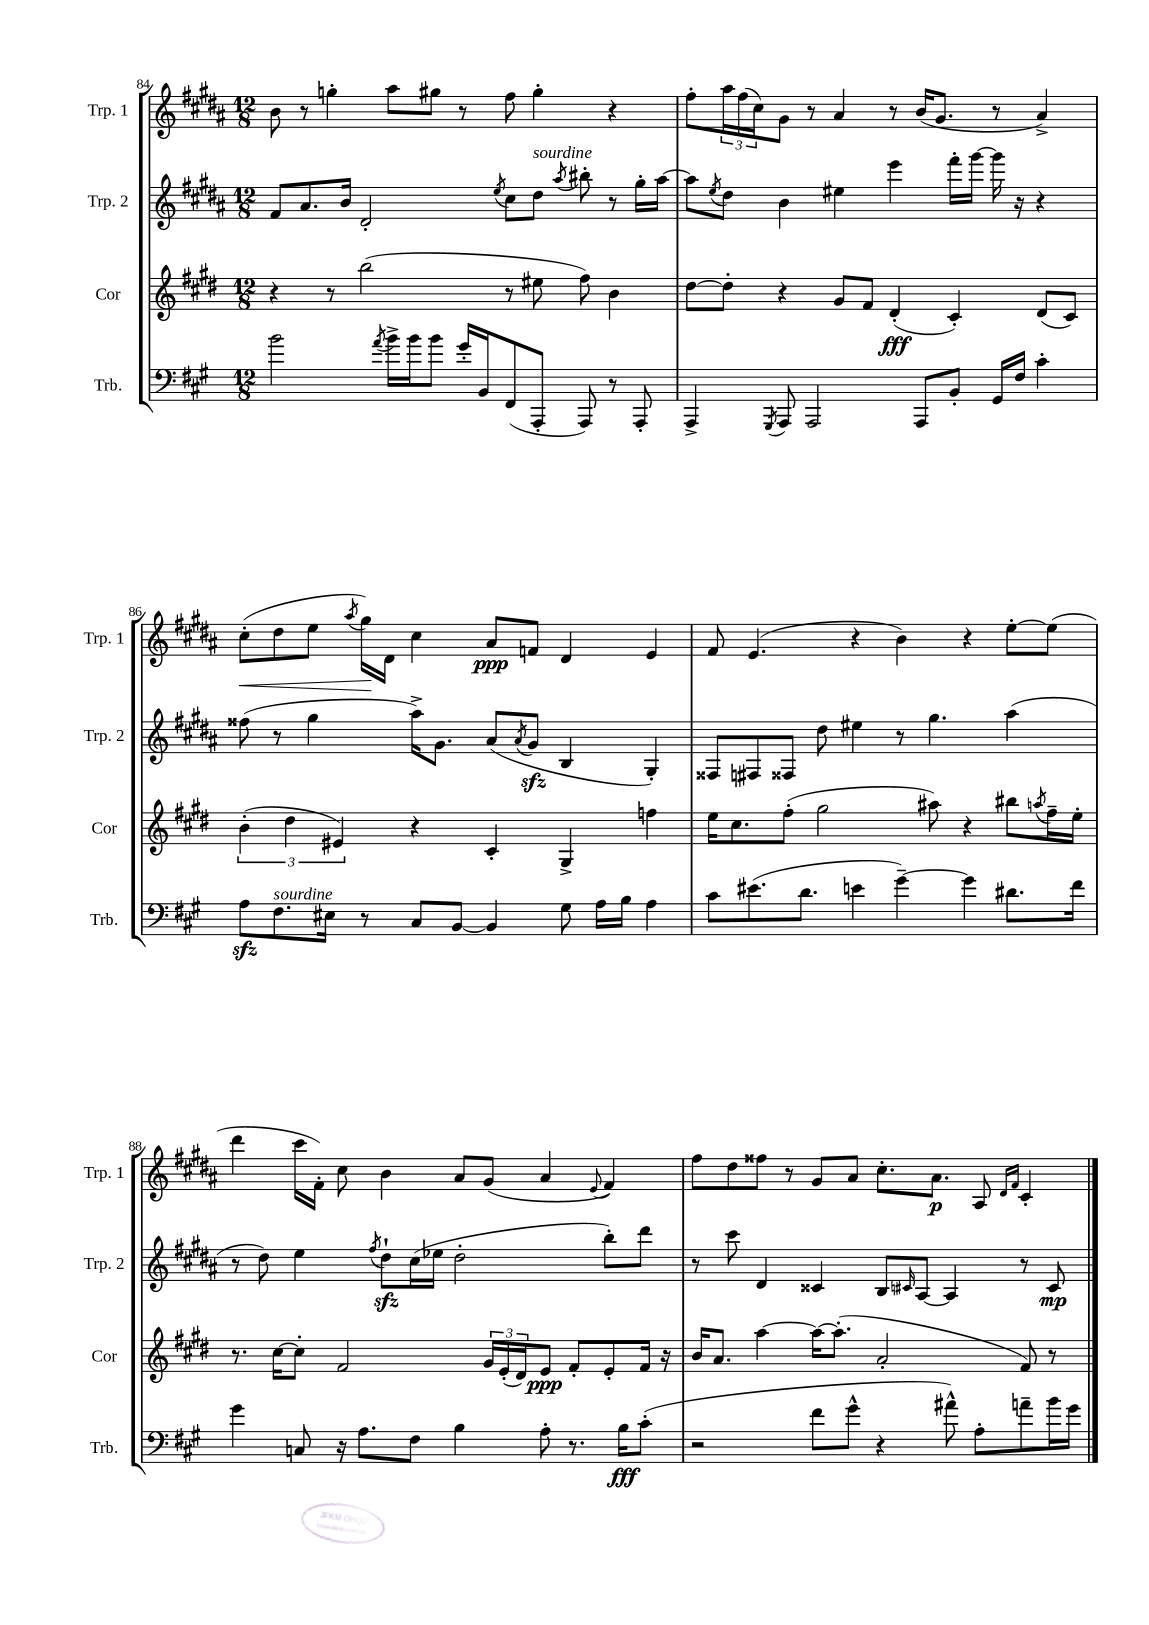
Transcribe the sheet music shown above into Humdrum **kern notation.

**kern	**dynam	**kern	**dynam	**kern	**dynam	**kern	**dynam
*part4	*part4	*part3	*part3	*part2	*part2	*part1	*part1
*staff4	*staff4	*staff3	*staff3	*staff2	*staff2	*staff1	*staff1
*I"Trb.	*	*I"Cor	*	*I"Trp. 2	*	*I"Trp. 1	*
*I'Trb.	*	*I'Cor	*	*I'Trp. 2	*	*I'Trp. 1	*
*clefF4	*	*clefG2	*	*clefG2	*	*clefG2	*
*k[f#c#g#]	*	*k[f#c#g#d#]	*	*k[f#c#g#d#a#]	*	*k[f#c#g#d#a#]	*
*M12/8	*	*M12/8	*	*M12/8	*	*M12/8	*
=84	=84	=84	=84	=84	=84	=84	=84
2b\	.	4r	.	8f#/L	.	8b\	.
.	.	.	.	8.a#/	.	8r	.
.	.	8r	.	.	.	4ggn'\	.
.	.	.	.	16b/Jk	.	.	.
.	.	(2bb\	.	2d#'/	.	.	.
8qa/	.	.	.	.	.	.	.
16b^\LL	.	.	.	.	.	8aa#\L	.
16b\J	.	.	.	.	.	.	.
8b\J	.	.	.	.	.	8gg#X\J	.
16g#'/LL	.	.	.	.	.	8r	.
16BB/J	.	.	.	.	.	.	.
.	.	.	.	8qee/	.	.	.
(8FF#/	.	8r	.	8cc#\L	.	8ff#\	.
!	!	!	!	!LO:TX:a:i:t=sourdine	!	!	!
8AAA'/J	.	8ee#X\	.	8dd#\J	.	4gg#'\	.
.	.	.	.	8qaa#/	.	.	.
8AAA/)	.	8ff#\)	.	8bb#X'\	.	.	.
8r	.	4b\	.	8r	.	4r	.
8AAA'/	.	.	.	16gg#'\LL	.	.	.
.	.	.	.	[16aa#\JJ	.	.	.
=85	=85	=85	=85	=85	=85	=85	=85
4AAA^/	.	[8dd#\L	.	8aa#\L]	.	8ff#'\L	.
.	.	.	.	8qee/	.	.	.
.	.	8dd#'\J]	.	8dd#\J	.	24aa#\L	.
.	.	.	.	.	.	(24ff#\	.
.	.	.	.	.	.	24cc#\J)	.
8qGGG#/	.	.	.	.	.	.	.
8AAA/	.	4r	.	4b\	.	8g#\J	.
2AAA/	.	.	.	.	.	8r	.
.	.	8g#/L	.	4ee#X\	.	4a#/	.
.	.	8f#/J	.	.	.	.	.
.	.	(4d#'/	fff	4eee\	.	8r	.
8AAA/L	.	.	.	.	.	(16b/KL	.
.	.	.	.	.	.	8.g#/J	.
8BB'/J	.	4c#'/)	.	16fff#'\LL	.	.	.
.	.	.	.	[16ggg#\JJ	.	.	.
16GG#/LL	.	.	.	16ggg#\]	.	8r	.
16F#/JJ	.	.	.	16r	.	.	.
4c#'\	.	(8d#/L	.	4r	.	4a#^/)	.
.	.	8c#/J)	.	.	.	.	.
!!LO:LB:g=z
=86	=86	=86	=86	=86	=86	=86	=86
!	!	!	!	!	!	!	!LO:HP:b
8Azz\L	.	(6b'\	.	(8ff##X\	.	(8cc#'\L	<
!LO:TX:a:i:t=sourdine	!	!	!	!	!	!	!
8.F#\	.	.	.	8r	.	8dd#\	.
.	.	6dd#\	.	.	.	.	.
.	.	.	.	4gg#\	.	8ee\J	.
16E#X\Jk	.	.	.	.	.	.	.
.	.	6e#X/)	.	.	.	.	.
.	.	.	.	.	.	8qaa#/	.
8r	.	.	.	.	.	16gg#\LL)	.
.	.	.	.	.	.	16d#\JJ	[
8C#/L	.	4r	.	16aa#^\KL)	.	4cc#\	.
.	.	.	.	8.g#\J	.	.	.
[8BB/J	.	.	.	.	.	.	.
4BB/]	.	4c#'/	.	(8a#/L	.	8a#/L	ppp
.	.	.	.	8qa#/	.	.	.
.	.	.	.	8g#zz/J	.	8fn/J	.
8G#\	.	4G#^/	.	4B/	.	4d#/	.
16A\LL	.	.	.	.	.	.	.
16B\JJ	.	.	.	.	.	.	.
4A\	.	4ffn\	.	4G#'/)	.	4e/	.
=87	=87	=87	=87	=87	=87	=87	=87
8c#\L	.	16ee\KL	.	8F##X/L	.	8f#/	.
.	.	8.cc#\	.	.	.	.	.
(8.e#X\	.	.	.	8F#X/	.	(4.e/	.
.	.	(8ff#'\J	.	8F##X/J	.	.	.
8.d\J	.	.	.	.	.	.	.
.	.	2gg#\	.	8dd#\	.	.	.
4en\	.	.	.	4ee#X\	.	4r	.
[4g#~\)	.	.	.	8r	.	4b\)	.
.	.	8aa#X\)	.	4.gg#\	.	.	.
4g#\]	.	4r	.	.	.	4r	.
8.d#X\L	.	8bb#X\L	.	(4aa#\	.	[8ee'\L	.
.	.	8qaan/	.	.	.	.	.
.	.	16ff#~\L	.	.	.	(8ee\J]	.
16f#\Jk	.	16ee'\JJ	.	.	.	.	.
!!LO:LB:g=z
=88	=88	=88	=88	=88	=88	=88	=88
4g#\	.	8.r	.	8r	.	4ddd#\	.
.	.	.	.	8dd#\)	.	.	.
.	.	[16cc#\KL	.	.	.	.	.
8Cn/	.	8cc#'\J]	.	4ee\	.	16ccc#\LL	.
.	.	.	.	.	.	16f#'\JJ)	.
16r	.	2f#/	.	.	.	8cc#\	.
8.A\L	.	.	.	.	.	.	.
.	.	.	.	8qff#/	.	.	.
.	.	.	.	8dd#zz`\L	.	4b\	.
8F#\J	.	.	.	(16cc#\L	.	.	.
.	.	.	.	16ee-X\JJ	.	.	.
4B\	.	.	.	2dd#'\	.	8a#/L	.
.	.	24g#/LL	.	.	.	(8g#/J	.
.	.	(24e'/	.	.	.	.	.
.	.	24d#/J)	.	.	.	.	.
8A'\	.	8e/J	ppp	.	.	4a#/	.
8.r	.	8f#'/L	.	.	.	.	.
.	.	.	.	.	.	8qqe/	.
.	.	8e'/	.	8bb'\L)	.	4f#/)	.
16B\KL	fff	.	.	.	.	.	.
(8c#'\J	.	16f#/Jk	.	8ddd#\J	.	.	.
.	.	16r	.	.	.	.	.
=89	=89	=89	=89	=89	=89	=89	=89
2r	.	16b/KL	.	8r	.	8ff#\L	.
.	.	8.a/J	.	.	.	.	.
.	.	.	.	8ccc#\	.	8dd#\	.
.	.	[4aa\	.	4d#/	.	8ff##X\J	.
.	.	.	.	.	.	8r	.
8f#\L	.	16aa\KL_	.	4c##X/	.	8g#/L	.
.	.	(8.aa'\J]	.	.	.	.	.
8g#^^\J	.	.	.	.	.	8a#/J	.
4r	.	2a'/	.	8B/L	.	8.cc#'\L	.
.	.	.	.	16qqc#X/	.	.	.
.	.	.	.	[8A#/J	.	.	.
.	.	.	.	.	.	8.a#\J	p
8a#X^^\)	.	.	.	4A#/]	.	.	.
8A'\L	.	.	.	.	.	8A#/	.
.	.	.	.	.	.	16qqd#/LL	.
.	.	.	.	.	.	16qqf#/JJ	.
8an~\	.	8f#/)	.	8r	.	4c#'/	.
16b\L	.	8r	.	8c#/	mp	.	.
16g#\JJ	.	.	.	.	.	.	.
==	==	==	==	==	==	==	==
*-	*-	*-	*-	*-	*-	*-	*-
